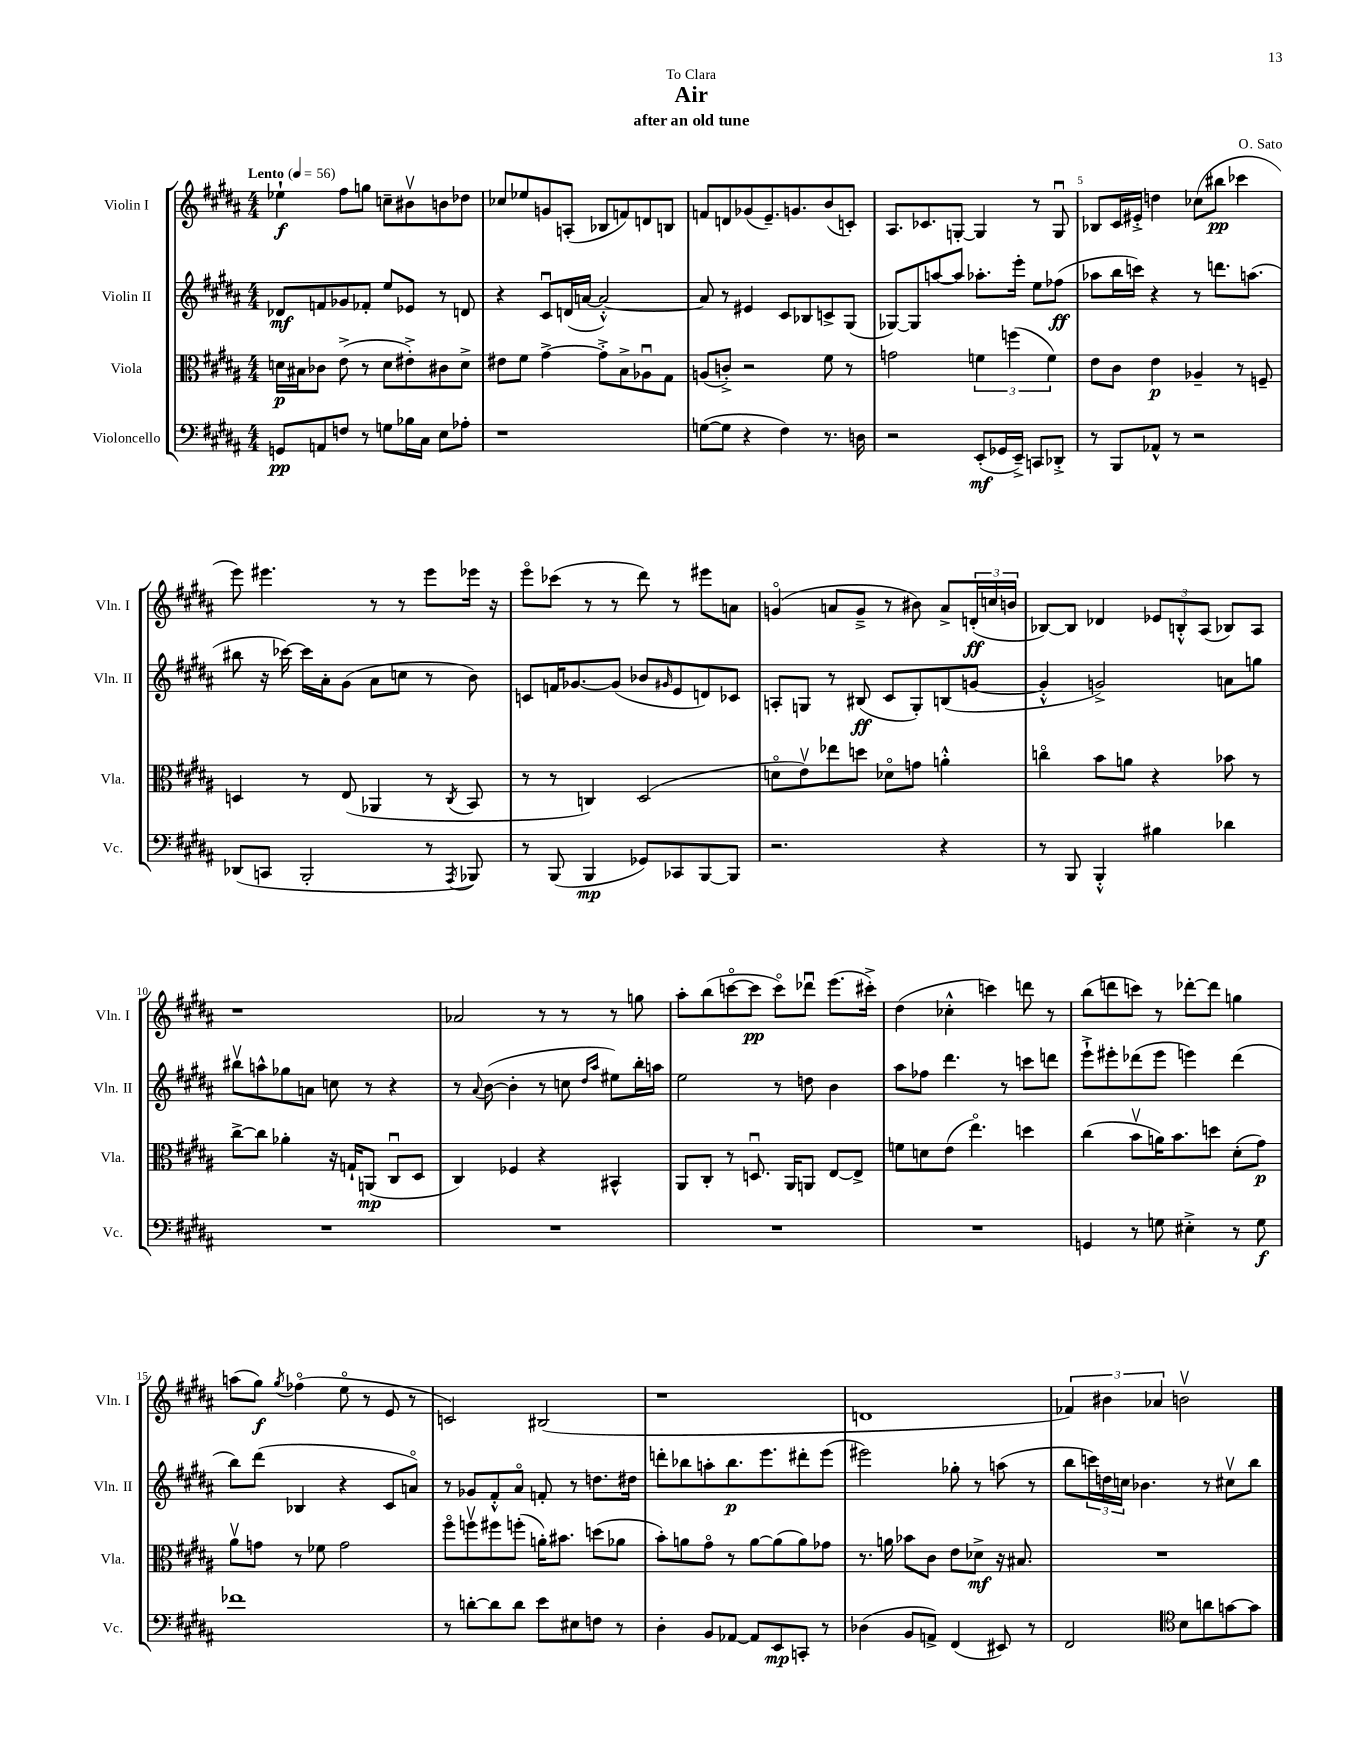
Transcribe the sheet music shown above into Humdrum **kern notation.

**kern	**kern	**kern	**kern
*staff4	*staff3	*staff2	*staff1
*clefF4	*clefC3	*clefG2	*clefG2
*k[f#c#g#d#a#]	*k[f#c#g#d#a#]	*k[f#c#g#d#a#]	*k[f#c#g#d#a#]
*M4/4	*M4/4	*M4/4	*M4/4
*MM56	*MM56	*MM56	*MM56
8GG	16d	8d-	4ee-`
.	16B#	.	.
8AA	8c-	8f	.
8F	(8e^	8g-	8ff#
8r	8r	8f-'	8gg
8G	8d	8ee	8cc~
16B-	8e#'^)	8e-	8b#v
16C#	.	.	.
8E	8c#	8r	8b
8A-'	8d^	8d	8dd-
=	=	=	=
1r	8e#	4r	8cc-
.	8f#	.	8ee-
.	[4g#^	8c#u	8g
.	.	(16d	(8A'
.	.	[16a	.
.	8g#'^]	2a'^^_)	8B-
.	8B^	.	8f)
.	8A-u	.	8d
.	8G#	.	8B
=	=	=	=
([8G	(8A	8a]	8f
8G]	8c'^)	8r	8d
4r	2r	4e#	(8g-
.	.	.	8.e~)
4F#)	.	8c#	.
.	.	.	8.g
.	.	8B-	.
8.r	8f#	8c^	(8b
.	8r	(8G#	8c')
16D	.	.	.
=	=	=	=
2r	2g	[8G-)	8.A#
.	.	8G-]	.
.	.	.	8.c-
.	.	[8aa	.
.	.	8aa]	[8G'
(8EE'	6f	8.aa-'	4G]
16GG-	.	.	.
.	(6ff	.	.
16EE~^)	.	16eee'	.
8CC	.	8ee	8r
.	6f)	.	.
8DD-'^	.	(8ff-	8Gu
=	=	=	=
8r	8e	8aa-	8B-
8BBB	8c#	16bb	16c#
.	.	16ccc)	16e#'^
8AA-^^	4e	4r	4dd
8r	.	.	.
2r	4A-~	8r	(8cc-
.	.	8.ddd	8bb#
.	8r	.	4ccc-
.	.	(8.aa	.
.	8F~	.	.
=	=	=	=
(8DD-	4D	8bb#	8eee)
8CC	.	16r	4.eee#
.	.	[16ccc-)	.
2BBB'	8r	16ccc-]	.
.	.	16a#'	.
.	(8E	(8g#	.
.	4AA-	8a#	8r
.	.	8cc	8r
8r	8r	8r	8eee#
8qAAA#	8qC#	.	.
8BBB-)	8BB	8b)	16eee-
.	.	.	16r
=	=	=	=
8r	8r	8c	8eeeo
(8BBB	8r	16f	(8ccc-
.	.	[8.g-	.
4BBB	4C)	.	8r
.	.	(8g-]	8r
8GG-)	(2D#	8b-	8ddd#)
.	.	16qqg#	.
8CC-	.	8e	8r
[8BBB	.	8d)	8eee#
8BBB]	.	8c-	8a
=	=	=	=
2.r	8do	8A'	(4go
.	8ev)	8G	.
.	8ee-	8r	8a
.	8dd	(8B#	8g~^
.	8d-o	8c#	8r
.	8g	8G')	8b#)
4r	4a'^^	(8B	8a^
.	.	[8g	(24d'
.	.	.	24cc
.	.	.	24b
=	=	=	=
8r	4cco	4g'^^]	[8B-)
8BBB	.	.	8B-]
4BBB'^^	8b	2g^)	4d-
.	8a	.	.
4B#	4r	.	12e-
.	.	.	12B'^^
.	.	.	(12A#
4d-	8b-	8a	8B-)
.	8r	8gg	8A#
=	=	=	=
1r	[8cc#^	8bb#v	1r
.	8cc#]	8aa^^	.
.	4a-'	8gg-	.
.	.	8a	.
.	16r	8cc	.
.	16G`	.	.
.	(8AA	8r	.
.	8C#u	4r	.
.	8D#	.	.
=	=	=	=
1r	4C#)	8r	2a-
.	.	8qqa#	.
.	.	([8b	.
.	4F-	4b']	.
.	4r	8r	8r
.	.	8cc	8r
.	.	16qqdd#	.
.	.	16qqaa#	.
.	4BB#^^	8ee#)	8r
.	.	16bb'	8gg
.	.	16aa	.
=	=	=	=
1r	8AA#	2ee	8aa#'
.	8C#'	.	(8bb
.	8r	.	[8ccco
.	8.Du	.	8ccc]
.	.	8r	8ccco)
.	16AA#	.	.
.	8AA	8dd	8ddd-u
.	[8E	4b	(8.eee
.	8E^]	.	.
.	.	.	16ccc#'^)
=	=	=	=
1r	8f	8aa#	(4dd#
.	8d	8ff-	.
.	(8e	4.ddd#	4cc-'^^
.	4.eeo)	.	.
.	.	.	4ccc)
.	.	8r	.
.	4dd	8ccc	8ddd
.	.	8ddd	8r
=	=	=	=
4GG	(4cc#	8eee`^	(8bb
.	.	8eee#'	8ddd
8r	8bv	(8ddd-	8ccc)
8G	16a)	8eee#	8r
.	8.b	.	.
4E#'^	.	4eee)	[8ddd-'
.	8dd	.	8ddd-]
8r	(8d#'	(4ddd-	4gg
8G	8g#)	.	.
=	=	=	=
1f-	8a#v	8bb)	(8aa
.	8g	(8ddd#	8gg#)
.	.	.	8qgg#
.	8r	4B-	(4ff-o
.	8f-	.	.
.	2g	4r	8eeo
.	.	.	8r
.	.	8c#	8e
.	.	8ao)	8r
=	=	=	=
8r	8ff#o	8r	2c)
[8d'	8ffv	8g-	.
8d]	8ff#	8f#'^^	.
8d	(8ff'	8a#o	.
8e	16a')	8f'	(2B#
.	8.b#	.	.
8E#	.	8r	.
8F	(8dd	8.dd	.
8r	8a-	.	.
.	.	16dd#	.
=	=	=	=
4D#'	8b')	8ddd'	1r
.	8a	8bb-	.
8BB	8g#o	8aa'	.
[8AA-	8r	8.bb-	.
8AA-]	[8a	.	.
.	.	8.eee	.
8EE	(8a]	.	.
8CC'	8a)	8ddd#'	.
8r	8g-	(8eee	.
=	=	=	=
(4D-	8.r	2eee#)	1d
.	16a	.	.
8BB	8b-	.	.
8AA^)	8c#	.	.
(4FF#	8e	8gg-'	.
.	8d-^	8r	.
8EE#)	16r	(8aa	.
.	8.B#	.	.
8r	.	8r	.
=	=	=	=
2FF#	1r	8bb	6f-)
.	.	24ccc)	.
.	.	24dd	6b#
.	.	24cc	.
.	.	4.b-	.
.	.	.	6a-
*clefC4	*	*	*
8B	.	.	2bv
8a	.	8r	.
[8g	.	8cc#v	.
8g]	.	8bb	.
==	==	==	==
*-	*-	*-	*-
